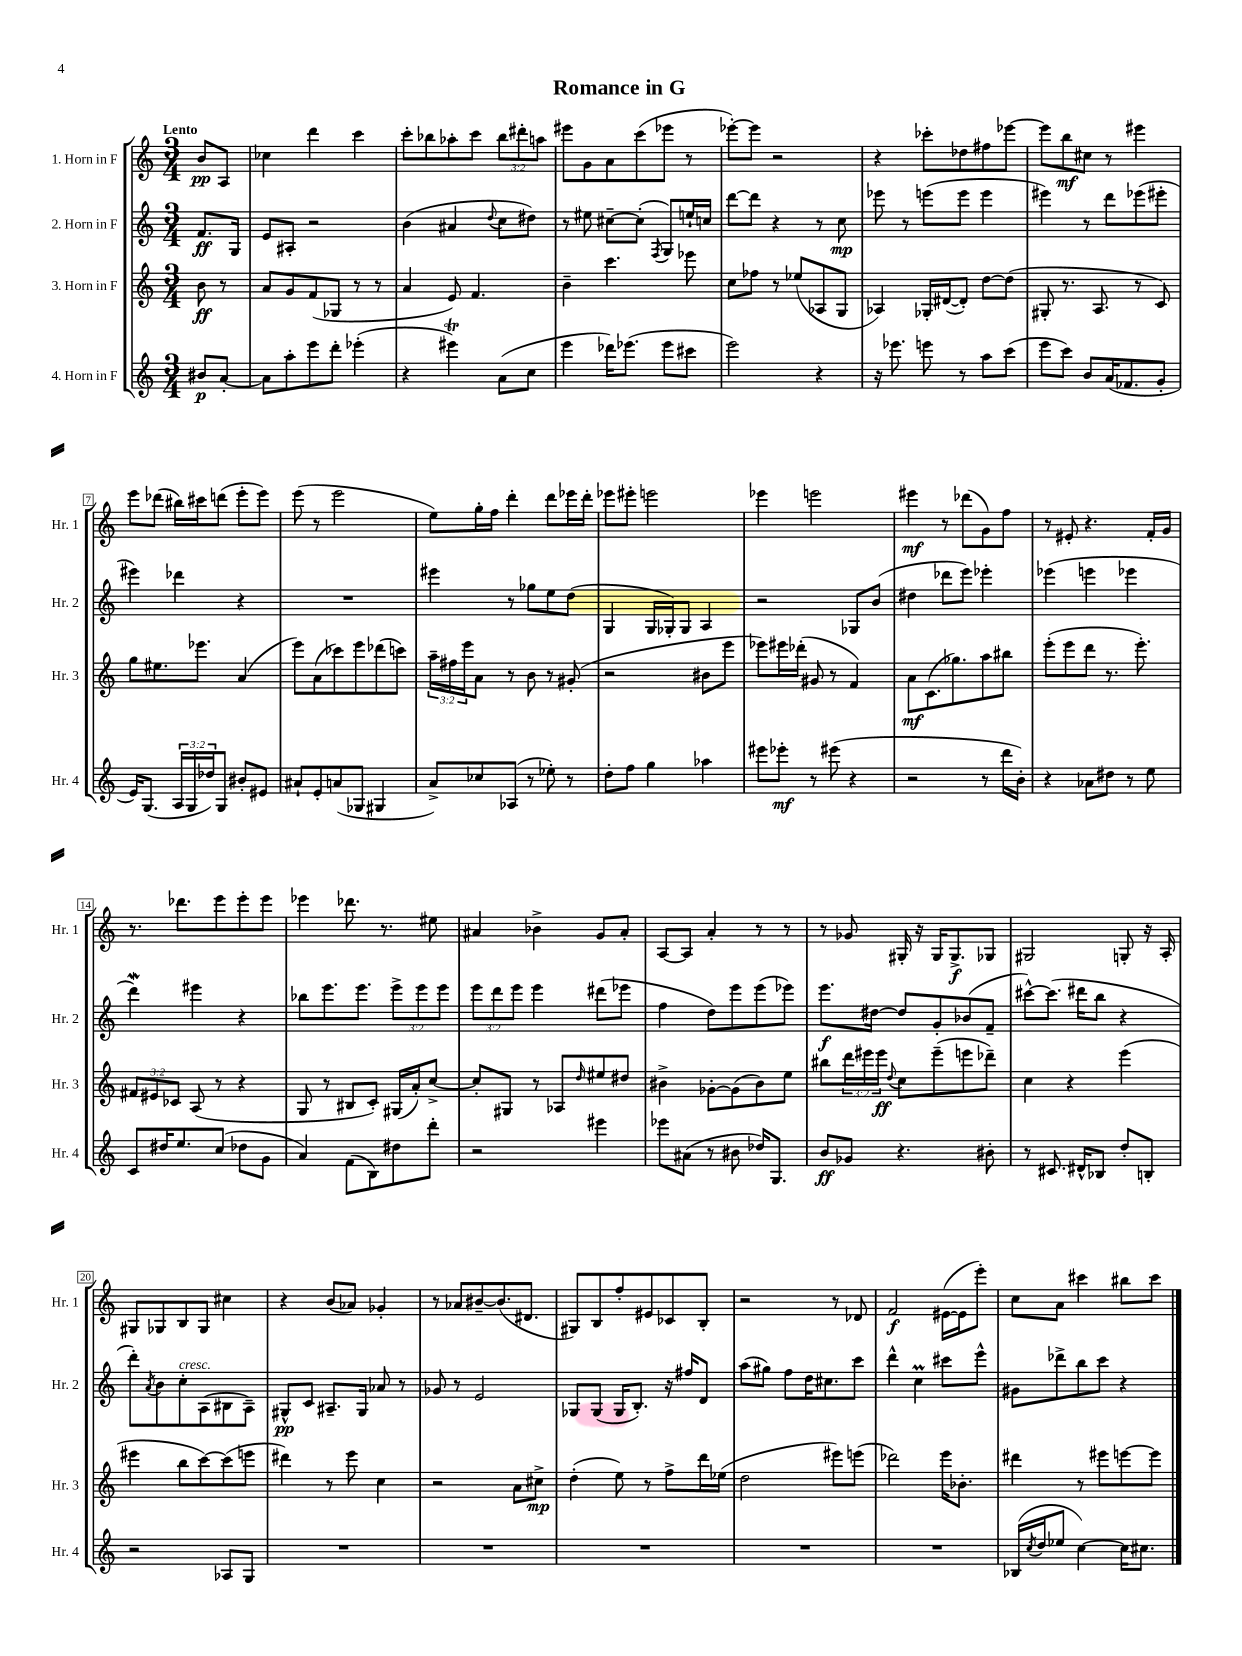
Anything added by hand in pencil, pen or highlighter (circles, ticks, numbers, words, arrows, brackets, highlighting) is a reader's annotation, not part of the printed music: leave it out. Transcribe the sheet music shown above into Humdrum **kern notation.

**kern	**dynam	**kern	**dynam	**kern	**dynam	**kern	**dynam
*part4	*part4	*part3	*part3	*part2	*part2	*part1	*part1
*staff4	*staff4	*staff3	*staff3	*staff2	*staff2	*staff1	*staff1
*I"4. Horn in F	*	*I"3. Horn in F	*	*I"2. Horn in F	*	*I"1. Horn in F	*
*I'Hr. 4	*	*I'Hr. 3	*	*I'Hr. 2	*	*I'Hr. 1	*
*clefG2	*	*clefG2	*	*clefG2	*	*clefG2	*
*k[]	*	*k[]	*	*k[]	*	*k[]	*
*M3/4	*	*M3/4	*	*M3/4	*	*M3/4	*
=	=	=	=	=	=	=	=
!	!	!	!	!	!	!LO:TX:a:B:t=Lento	!
8b#X/L	p	8b\	ff	8.f/L	ff	8b/L	pp
[8a'/J	.	8r	.	.	.	8A/J	.
.	.	.	.	16G/Jk	.	.	.
=1	=1	=1	=1	=1	=1	=1	=1
8a\L]	.	8a/L	.	8e/L	.	4cc-X\	.
8aa'\	.	8g/	.	8A#X'/J	.	.	.
8eee\	.	(8f/	.	2r	.	4ddd\	.
8ddd'\J	.	8G-X/J	.	.	.	.	.
(4eee-X'\	.	8r	.	.	.	4ccc\	.
.	.	8r	.	.	.	.	.
=2	=2	=2	=2	=2	=2	=2	=2
4r	.	4a/	.	(4b\	.	8ccc'\L	.
.	.	.	.	.	.	8bb-X\	.
4eee#Xt\)	.	8e/)	.	4a#X/	.	8aa-X'\	.
.	.	4.f/	.	.	.	8ccc\J	.
.	.	.	.	8qqdd/	.	.	.
(8a\L	.	.	.	8cc\L	.	12bb-\L	.
.	.	.	.	.	.	12ddd#X'\	.
8cc\J	.	.	.	8dd#X\J)	.	.	.
.	.	.	.	.	.	12aan\J	.
=3	=3	=3	=3	=3	=3	=3	=3
4eee\	.	4b~\	.	8r	.	8eee#X\L	.
.	.	.	.	8ee#X\	.	8g\	.
16ddd-X\KL)	.	4.ccc\	.	[8cc#X~\L	.	8a\	.
(8.eee-X\J	.	.	.	.	.	.	.
.	.	.	.	(8cc#'\J]	.	(8ccc\	.
.	.	.	.	8qF/	.	.	.
8eee-\L	.	.	.	8G/L)	.	8eee-X\J	.
8ccc#X\J	.	8eee-X\	.	16een`/L	.	8r	.
.	.	.	.	16ccn/JJ	.	.	.
=4	=4	=4	=4	=4	=4	=4	=4
2eee\)	.	8cc\L	.	[8ddd\L	.	[8eee-X'\L)	.
.	.	8ff-X\J	.	8ddd\J]	.	8eee-\J]	.
.	.	8r	.	4r	.	2r	.
.	.	(8ee-X/L	.	.	.	.	.
4r	.	8A-X/	.	8r	.	.	.
.	.	8G/J	.	8cc\	mp	.	.
=5	=5	=5	=5	=5	=5	=5	=5
16r	.	4A-X/)	.	8eee-X\	.	4r	.
8.eee-X\	.	.	.	.	.	.	.
.	.	.	.	8r	.	.	.
8eeen\	.	16G-X'/LL	.	(8eeen\L	.	8ccc-X'\L	.
.	.	([16d#X/J	.	.	.	.	.
8r	.	8d#'/J])	.	8eee\J	.	8dd-X\	.
8aa\L	.	[8dd\L	.	4eee\	.	8ff#X\	.
(8ccc\J	.	(8dd\J]	.	.	.	[8eee-X\J	.
=6	=6	=6	=6	=6	=6	=6	=6
8eee\L	.	8G#X'/	.	4eee#X\)	.	8eee-\L]	.
8ccc\J)	.	8.r	.	.	.	8bb\	mf
8b/L	.	.	.	8r	.	8cc#X\J	.
.	.	8.A/	.	.	.	.	.
(16a/K	.	.	.	8ddd\L	.	8r	.
8.f-X/	.	.	.	.	.	.	.
.	.	8r	.	(8eee-X\	.	4eee#X\	.
8g'/J	.	8c/)	.	8eee#X'\J	.	.	.
!!LO:LB:g=z
=7	=7	=7	=7	=7	=7	=7	=7
16e/KL)	.	8gg\L	.	4eee#X\)	.	8eee\L	.
(8.G/J	.	.	.	.	.	.	.
.	.	8.ee#X\	.	.	.	(8ddd-X\J	.
24A/LL	.	.	.	4ddd-X\	.	16bb#X\LL)	.
24G/	.	.	.	.	.	.	.
.	.	8.eee-X\J	.	.	.	16ccc#X\J	.
24dd-X/J)	.	.	.	.	.	.	.
8G/J	.	.	.	.	.	(8dddn\J	.
8b#X'/L	.	(4a/	.	4r	.	8eee'\L	.
8e#X/J	.	.	.	.	.	8eee\J)	.
=8	=8	=8	=8	=8	=8	=8	=8
8a#X`/L	.	8eee\L)	.	2.r	.	(8eee\	.
8e'/	.	(8a\	.	.	.	8r	.
(8an/	.	8ccc-X\)	.	.	.	2eee\	.
8G-X/J	.	8eee\	.	.	.	.	.
4G#X/	.	(8ddd-X\	.	.	.	.	.
.	.	8cccn\J)	.	.	.	.	.
=9	=9	=9	=9	=9	=9	=9	=9
8a^/L)	.	24aa~\LL	.	4eee#X\	.	8ee\L)	.
.	.	24ff#X\	.	.	.	.	.
.	.	24eee\J	.	.	.	.	.
8cc-X/	.	8a\J	.	.	.	16gg'\L	.
.	.	.	.	.	.	16ff\JJ	.
(8A-X/J	.	8r	.	8r	.	4ddd'\	.
8r	.	8b\	.	8gg-X\L	.	.	.
8ee-X'\)	.	8r	.	8ee\	.	8ddd\L	.
8r	.	(8g#X'/	.	(8dd\J	.	16eee-X\L	.
.	.	.	.	.	.	16ddd'\JJ	.
=10	=10	=10	=10	=10	=10	=10	=10
8dd'\L	.	2r	.	4G/	.	8eee-X\L	.
8ff\J	.	.	.	.	.	8eee#X'\J	.
4gg\	.	.	.	16G/LL	.	2eeen\	.
.	.	.	.	16G-X'/J)	.	.	.
.	.	.	.	8G-/J	.	.	.
4aa-X\	.	8b#X\L	.	4A/	.	.	.
.	.	8eee\J	.	.	.	.	.
=11	=11	=11	=11	=11	=11	=11	=11
8eee#X\L	.	8eee-X\L)	.	2r	.	4eee-X\	.
8eee-X'\J	mf	16eee#X\L	.	.	.	.	.
.	.	(16ddd-X'\JJ	.	.	.	.	.
8r	.	8g#X/	.	.	.	2eeen\	.
(8eee#X\	.	8r	.	.	.	.	.
4r	.	4f/)	.	8G-X/L	.	.	.
.	.	.	.	(8b/J	.	.	.
=12	=12	=12	=12	=12	=12	=12	=12
2r	.	8a\L	mf	4dd#X\	.	4eee#X\	mf
.	.	(8.c\	.	.	.	.	.
.	.	.	.	8ddd-X\L	.	8r	.
.	.	8.gg-X\)	.	.	.	.	.
.	.	.	.	8eee\J)	.	(8ddd-X\L	.
8r	.	8aa\	.	4eee-X'\	.	8g\)	.
16ddd\LL	.	8bb#X\J	.	.	.	8ff\J	.
16b'\JJ)	.	.	.	.	.	.	.
=13	=13	=13	=13	=13	=13	=13	=13
4r	.	(8eee'\L	.	(4eee-X\	.	8r	.
.	.	8eee\	.	.	.	8e#X'/	.
8a-X\L	.	8ddd\J	.	4eeen\	.	4.r	.
8dd#X\J	.	8.r	.	.	.	.	.
8r	.	.	.	4eee-X\	.	.	.
.	.	8.eee'\)	.	.	.	.	.
8ee\	.	.	.	.	.	16f'/LL	.
.	.	.	.	.	.	16g/JJ	.
!!LO:LB:g=z
=14	=14	=14	=14	=14	=14	=14	=14
8c/L	.	12f#X/L	.	4dddW\)	.	8.r	.
.	.	12e#X/	.	.	.	.	.
16dd#X/K	.	.	.	.	.	.	.
.	.	12c-X/J	.	.	.	.	.
8.ee/	.	.	.	.	.	8.ddd-X\L	.
.	.	(8A/	.	4eee#X\	.	.	.
(8cc/J	.	8r	.	.	.	8eee\	.
8dd-X\L	.	4r	.	4r	.	8eee'\	.
8g\J	.	.	.	.	.	8eee\J	.
=15	=15	=15	=15	=15	=15	=15	=15
4a/)	.	8G/	.	8bb-X\L	.	4eee-X\	.
.	.	8r	.	8.eee\	.	.	.
(8f\L	.	8B#X/L	.	.	.	8.ddd-X\	.
.	.	.	.	8.eee\J	.	.	.
8B\)	.	8c'/J)	.	.	.	.	.
.	.	.	.	.	.	8.r	.
8dd#X\	.	(16G#X/LL	.	12eee^\L	.	.	.
.	.	16a'/J)	.	.	.	.	.
.	.	.	.	12eee\	.	.	.
8ddd'\J	.	[8cc^/J	.	.	.	8ee#X\	.
.	.	.	.	12eee\J	.	.	.
=16	=16	=16	=16	=16	=16	=16	=16
2r	.	8cc'/L]	.	12eee\L	.	4a#X/	.
.	.	.	.	12ddd\	.	.	.
.	.	8G#X/J	.	.	.	.	.
.	.	.	.	12eee\J	.	.	.
.	.	8r	.	4eee\	.	4b-X^\	.
.	.	8A-X/L	.	.	.	.	.
.	.	16qqdd/	.	.	.	.	.
4eee#X\	.	8ee#X/	.	(8ddd#X\L	.	8g/L	.
.	.	8dd#X/J	.	8eee-X\J	.	8a#'/J	.
=17	=17	=17	=17	=17	=17	=17	=17
8eee-X\L	.	4b#X^\	.	4ff\	.	[8A/L	.
(8a#X\J	.	.	.	.	.	8A/J]	.
8r	.	[8g-X'\L	.	8dd\L)	.	4a'/	.
8b#X\	.	(8g-\]	.	8eee\	.	.	.
16dd-X/KL)	.	8b#\)	.	(8eee\	.	8r	.
8.G/J	.	.	.	.	.	.	.
.	.	8ee\J	.	8eee-X\J)	.	8r	.
=18	=18	=18	=18	=18	=18	=18	=18
8b/L	ff	8bb#X\L	.	8.eee\L	f	8r	.
8g-X/J	.	24ddd\L	.	.	.	8g-X/	.
.	.	24eee#X\	.	.	.	.	.
.	.	.	.	[16dd#X\Jk	.	.	.
.	.	24eee#\JJ	ff	.	.	.	.
.	.	8qqdd/	.	.	.	.	.
4.r	.	8cc\L	.	8dd#/L]	.	16G#X'/	.
.	.	.	.	.	.	16r	.
.	.	(8eee#~\	.	8g'/	.	16G#/KL	.
.	.	.	.	.	.	8.G#^/	f
.	.	8eeen\	.	(8b-X/	.	.	.
8b#X'\	.	8ddd-X~\J)	.	8f~/J	.	8G-X/J	.
=19	=19	=19	=19	=19	=19	=19	=19
8r	.	4cc\	.	[8ccc#X^^\L)	.	2G#X/	.
8.c#X/	.	.	.	(8.ccc#\J]	.	.	.
.	.	4r	.	.	.	.	.
16d#X^^/KL	.	.	.	16ddd#X\KL	.	.	.
8B-X/J	.	.	.	8bb\J	.	.	.
8dd'/L	.	(4eee\	.	4r	.	8Gn'/	.
8Bn'/J	.	.	.	.	.	16r	.
.	.	.	.	.	.	16A'/	.
!!LO:LB:g=z
=20	=20	=20	=20	=20	=20	=20	=20
2r	.	4eee#X\	.	8ddd'\L)	.	8G#X/L	.
.	.	.	.	8qa/	.	.	.
.	.	.	.	8b\	.	8G-X/	.
!	!	!	!	!LO:TX:a:i:t=cresc.	!	!	!
.	.	8bb\L	.	8cc'\	.	8B/	.
.	.	[8ccc\)	.	(8A\	.	8G-/J	.
8A-X/L	.	(8ccc\]	.	8B#X\	.	4cc#X\	.
8G/J	.	8eeen\J	.	8A~\J)	.	.	.
=21	=21	=21	=21	=21	=21	=21	=21
2.r	.	4ddd#X\)	.	8G#X^^/L	pp	4r	.
.	.	.	.	8c/J	.	.	.
.	.	8r	.	8.A#X~/L	.	(8b/L	.
.	.	8eee\	.	.	.	8a-X/J)	.
.	.	.	.	16G#/Jk	.	.	.
.	.	4cc\	.	8a-X/	.	4g-X'/	.
.	.	.	.	8r	.	.	.
=22	=22	=22	=22	=22	=22	=22	=22
2.r	.	2r	.	8g-X/	.	8r	.
.	.	.	.	8r	.	8a-X/L	.
.	.	.	.	2e/	.	[8b#X~/	.
.	.	.	.	.	.	(8.b#/]	.
.	.	8a\L	.	.	.	.	.
.	.	.	.	.	.	8.d#X/J	.
.	.	8cc#X^\J	mp	.	.	.	.
=23	=23	=23	=23	=23	=23	=23	=23
2.r	.	(4dd'\	.	8G-X/L	.	8G#X/L)	.
.	.	.	.	(8G-/J	.	8B/	.
.	.	8ee\)	.	16G-/KL	.	8ff'/	.
.	.	.	.	8.B'/J)	.	.	.
.	.	8r	.	.	.	8e#X/	.
.	.	8ff^\L	.	16r	.	8c-X/	.
.	.	.	.	16ff#X/KL	.	.	.
.	.	16ddd\L	.	8d/J	.	8B'/J	.
.	.	(16ee-X\JJ	.	.	.	.	.
=24	=24	=24	=24	=24	=24	=24	=24
2.r	.	2dd\	.	(8aa\L	.	2r	.
.	.	.	.	8gg#X\J)	.	.	.
.	.	.	.	8ff\L	.	.	.
.	.	.	.	16dd\K	.	.	.
.	.	.	.	8.cc#X\	.	.	.
.	.	8eee#X\L)	.	.	.	8r	.
.	.	(8eeen\J	.	8ccc\J	.	8d-X/	.
=25	=25	=25	=25	=25	=25	=25	=25
2.r	.	2ddd-X\)	.	4ddd^^\	.	2f/	f
.	.	.	.	4ccM\	.	.	.
.	.	16eee\KL	.	8ccc#X\L	.	([16e#X\LL	.
.	.	8.b-X'\J	.	.	.	16e#\J]	.
.	.	.	.	8eee^^\J	.	8eee'\J)	.
=26	=26	=26	=26	=26	=26	=26	=26
(16B-X/LL	.	4ddd#X\	.	8g#X\L	.	8cc\L	.
8qcc/	.	.	.	.	.	.	.
16dd/J	.	.	.	.	.	.	.
8ee-X/J	.	.	.	8ddd-X^\	.	8a\J	.
[4cc\)	.	8r	.	8bb\	.	4ccc#X\	.
.	.	8eee#X\L	.	8ccc\J	.	.	.
16cc\KL]	.	[8eeen\	.	4r	.	8bb#X\L	.
8.cc#X\J	.	.	.	.	.	.	.
.	.	8eee\J]	.	.	.	8ccc#\J	.
==	==	==	==	==	==	==	==
*-	*-	*-	*-	*-	*-	*-	*-
